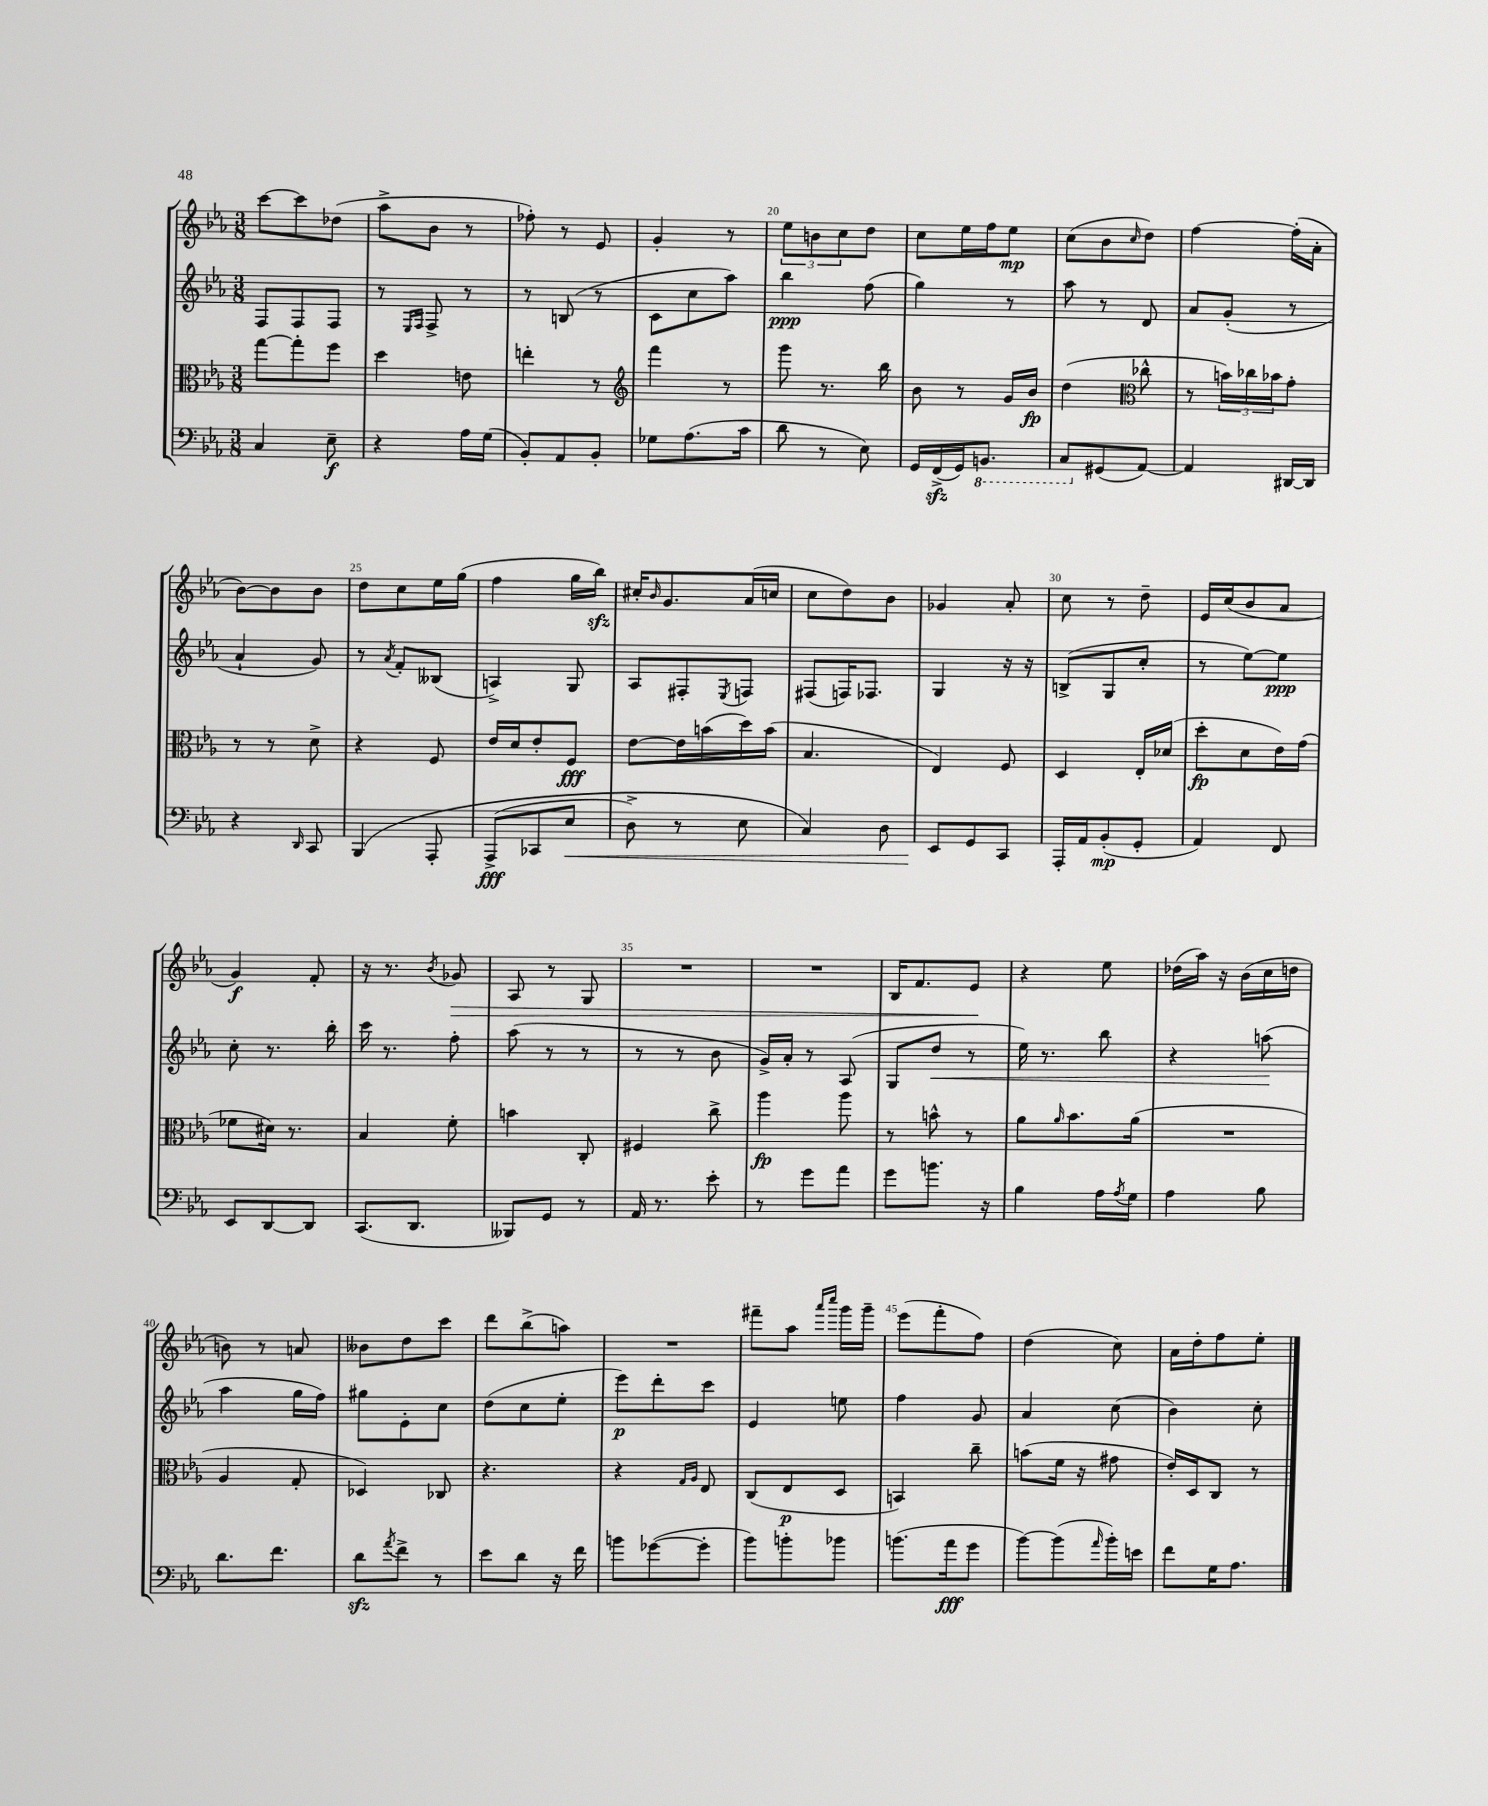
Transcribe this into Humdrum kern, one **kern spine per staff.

**kern	**kern	**kern	**kern
*staff4	*staff3	*staff2	*staff1
*clefF4	*clefC3	*clefG2	*clefG2
*k[b-e-a-]	*k[b-e-a-]	*k[b-e-a-]	*k[b-e-a-]
*M3/8	*M3/8	*M3/8	*M3/8
4C	[8gg	8F	[8ccc
.	8gg']	8F	8ccc]
8E-~	8ff	8F	(8dd-
=	=	=	=
4r	4dd	8r	8aa-^
.	.	16qqE-	.
.	.	16qqF	.
.	.	8F^	8b-
16A-	8e	8r	8r
(16G	.	.	.
=	=	=	=
8BB-')	4ee'	8r	8ff-')
8AA-	.	(8B	8r
8BB-'	8r	8r	8e-
=	=	=	=
*	*clefG2	*	*
8G-	4fff	8c	4g'
(8.A-	.	8cc	.
.	8r	8aa-)	8r
16c	.	.	.
=	=	=	=
8d	8ggg	4bb-	12ee-
.	.	.	12b
8r	8.r	.	.
.	.	.	12cc
8E-)	.	(8ff	8dd
.	16bb-	.	.
=	=	=	=
16GG	8b-	4gg)	8cc
(16FF^	.	.	.
16GG)	8r	.	16ee-
8.BBB	.	.	16ff
.	16g	8r	8ee-
.	16b-	.	.
=	=	=	=
8CC	(4dd	8aa-	(8cc
(8GG#	.	8r	8b-
*	*clefC3	*	*
.	.	.	16qqcc
[8AA-)	8cc-^^	8d	8dd)
=	=	=	=
4AA-]	8r	8a-	[4ff
.	24b)	(8g'	.
.	24cc-	.	.
.	24b-	.	.
[16DD#	8g'	8r	(16ff']
16DD#]	.	.	16a-'
=	=	=	=
4r	8r	4a-`	[8b-)
.	8r	.	8b-]
16qqDD	.	.	.
8CC	8d^	8g)	8b-
=	=	=	=
&(4BBB-	4r	8r	8dd
.	.	8qa-	.
.	.	8f'	8cc
8AAA-'	8F	(8B--	16ee-
.	.	.	(16gg
=	=	=	=
(8AAA-^	16e-	4A^)	4ff
.	16d	.	.
8CC-	8e-'	.	.
8E-	8F	8G	16gg
.	.	.	16bb-)
=	=	=	=
8D^)	[8e-	8A-	16cc#'
.	.	.	16qqb-
.	.	.	8.g
8r	16e-]	8F#'	.
.	(16b	.	.
.	.	8qE-	.
8E-	16dd)	8F	(16a-
.	(16b	.	16cc
=	=	=	=
4C&)	4.B-	(8F#	8cc
.	.	16F)	8dd)
.	.	8.F-	.
8D	.	.	8b-
=	=	=	=
8EE-	4E-)	4G	4g-
8GG	.	.	.
8CC	8F	16r	8a-'
.	.	16r	.
=	=	=	=
16AAA-'	4D	(8B^	8cc
16AA-	.	.	.
(8BB-'	.	8G	8r
8GG'	16E-'	8cc'	8dd~
.	(16d-	.	.
=	=	=	=
4AA-)	8dd'	8r	16e-
.	.	.	(16cc
.	8d	[8ee-)	8b-
8FF	16e-)	8ee-]	8a-
.	(16g	.	.
=	=	=	=
8EE-	8f-	8cc'	4g)
[8DD	16d#)	8.r	.
.	8.r	.	.
8DD]	.	.	8f'
.	.	16bb-'	.
=	=	=	=
(8.CC	4B-	16ccc	16r
.	.	8.r	8.r
8.DD	.	.	.
.	.	.	8qb-
.	8f'	8ff'	8g-
=	=	=	=
8BBB--)	4b	(8aa-	8A-
8GG	.	8r	8r
8r	8C'	8r	8G
=	=	=	=
16AA-	4F#	8r	4.r
8.r	.	.	.
.	.	8r	.
8e-'	8cc^	8b-	.
=	=	=	=
8r	4aa-	16g^)	4.r
.	.	16a-'	.
8g	.	8r	.
8a-	8aa-	(8A-	.
=	=	=	=
8g	8r	8G	16B-
.	.	.	8.f
8.b	8b^^	8dd	.
.	8r	8r	8e-
16r	.	.	.
=	=	=	=
4B-	8a-	16ee-)	4r
.	.	8.r	.
.	16qqa-	.	.
.	8.b-	.	.
16A-	.	8bb-	8ee-
8qA-	.	.	.
16G	(16a-	.	.
=	=	=	=
4A-	4.r	4r	(16dd-
.	.	.	16aa-)
.	.	.	16r
.	.	.	(16b-
8B-	.	(8aa	16cc
.	.	.	16dd
=	=	=	=
8.d	4A-	4aa-	8b)
.	.	.	8r
8.f	.	.	.
.	8G'	16gg	8a
.	.	16ff)	.
=	=	=	=
8d	4D-)	8gg#	8b--
8qa-	.	.	.
8f^	.	8e-'	8dd
8r	8C-	8cc	8ccc
=	=	=	=
8e-	4.r	(8dd	8ddd
8d	.	8cc	(8bb-^
16r	.	8ee-'	8aa)
16f	.	.	.
=	=	=	=
8b	4r	8eee-)	4.r
([8g-	.	8ddd'	.
.	16qqG	.	.
.	16qqA-	.	.
8g-']	8E-	8ccc	.
=	=	=	=
8b-)	(8C	4e-	8fff#~
8b'	8E-	.	8aa-
.	.	.	16qqaaa-
.	.	.	16qqcccc
8b-	8D	8ee	16ggg
.	.	.	16ggg~
=	=	=	=
(8.b	4BB)	4ff	(8eee-
.	.	.	8fff'
16a-	.	.	.
8g	8cc~	8g	8ff)
=	=	=	=
[8b-)	(8b	4a-	(4dd
(8b-]	16f	.	.
.	16r	.	.
16qqa-	.	.	.
16b-')	8g#	(8cc	8cc)
16e	.	.	.
=	=	=	=
8f	16e-')	4b-)	16a-
.	16D	.	16dd'
16G	8C	.	8ff
8.A-	.	.	.
.	8r	8cc'	8ee-'
==	==	==	==
*-	*-	*-	*-
